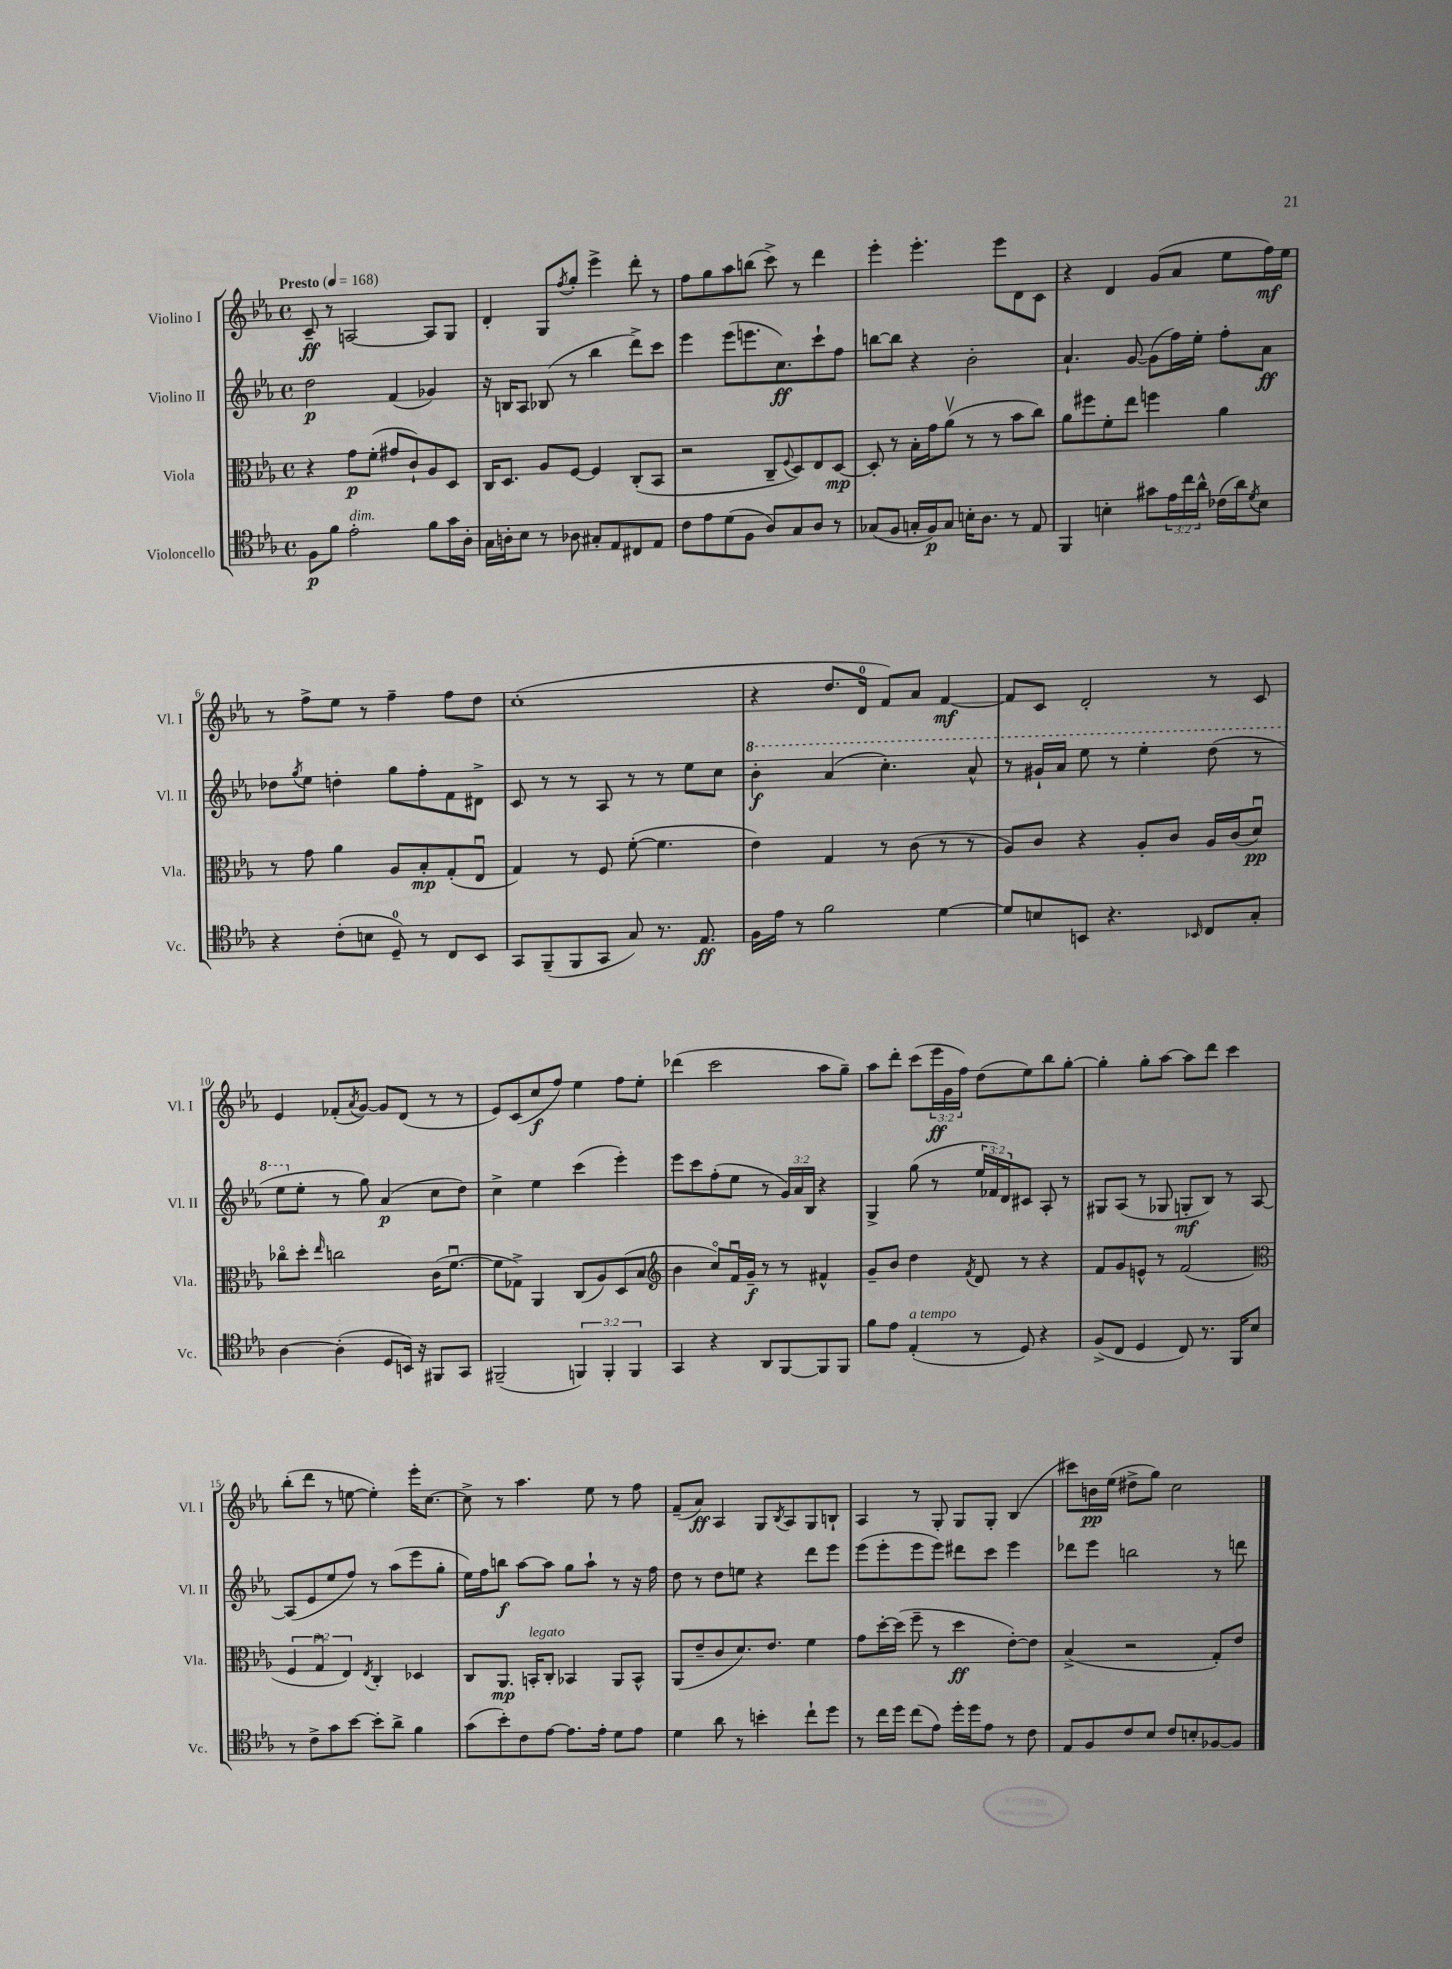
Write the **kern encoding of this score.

**kern	**kern	**kern	**kern
*staff4	*staff3	*staff2	*staff1
*clefC4	*clefC3	*clefG2	*clefG2
*k[b-e-a-]	*k[b-e-a-]	*k[b-e-a-]	*k[b-e-a-]
*M4/4	*M4/4	*M4/4	*M4/4
*met(c)	*met(c)	*met(c)	*met(c)
*MM168	*MM168	*MM168	*MM168
8F\L	4r	2dd\	8c~/
8f\J	.	.	8r
2e-'\	8g\L	.	[2A/
.	(8f'\J	.	.
.	8g#/L	(4f/	.
.	8c`/)	.	.
8f\L	8A-/	4g-/)	8A/]L
16g\L	8D/J	.	8G/J
16A-'\JJ	.	.	.
=	=	=	=
16G\LL	16C/LK	16r	4d'/
16A'\J	8.D/J	16B/LK	.
8B-\J	.	8A-/J	.
8r	8A-/L	(8B-/	8G/L
.	.	.	8qff/
8A-\	[8F/J	8r	8gg'/J
8G#'/L	4F/]	4bb-\	4eee-^\
8E-/	.	.	.
8C#/	(8C'/L	8ddd^\L)	8ddd'\
8E-/J	8BB-/J	8ccc\J	8r
=	=	=	=
8c\L	2r	4eee-\	8ff\L
8e-\	.	.	8gg\
(8d\	.	(8eee-\L	8aa-\
8F\J	.	8.eee\	(8bb\J
8A-/L)	8C~/L	.	8ccc^\)
.	.	8.cc\)	.
.	8qqF/	.	.
8G/	8D/)	.	8r
8A-/J	8E-/	8ccc`\	4ddd\
8r	[8D/J	8ff\J	.
=	=	=	=
(8G-/L	8D'/]	[8bb\L	4eee-'\
8F/J	8r	8bb\]J	.
16G'/LL	16B-'\LL	4r	4.eee-'\
16F/J)	16g\J	.	.
8G/J	(8a-v\J	.	.
16B'\LK	8r	2b-'\	.
8.A-\J	.	.	.
.	8r	.	8eee-\L
8r	8b-\L	.	8d\
8E-/	8cc\J)	.	8c\J
=	=	=	=
4FF/	8a-\L	4.a-`/	4r
.	8ff#\	.	.
4B'\	8f'\	.	4d/
.	8ee-\J	[8g/	.
8g#\L	4ff\	(8g\]L	(8g/L
24e-\L	.	16ff\L)	8a-/J
24cc\	.	.	.
.	.	16ee-'\JJ	.
24a-^^\JJ	.	.	.
(16c-\LL	4a-\	8ff'\L	8ee-\L
16a-\J)	.	.	.
8qd/	.	.	.
8B\J	.	8a-\J	16ff\L)
.	.	.	16ee-\JJ
=	=	=	=
4r	8r	8dd-\L	8r
.	.	8qgg/	.
.	8g\	8ee-\J	8ff^\L
(8c'\L	4a-\	4dd'\	8ee-\J
8B\J	.	.	8r
8D~/)	8A-/L	8gg\L	4ff~\
8r	8B-'/	8ff'\	.
8C/L	(8G'/	8f\	8ff\L
8BB-/J	8E-u/J	8d#^\J	8dd\J
=	=	=	=
8GG/L	4G/)	8c/	(1cc'
(8FF~/	.	8r	.
8FF/	8r	8r	.
8GG/J	8F/	8A-/	.
8G/)	([8f'\	8r	.
8.r	4.f\]	8r	.
.	.	8ee-\L	.
8.E-/	.	.	.
.	.	8cc\J	.
=	=	=	=
16F\LL	4e-\)	4bb-'\	4r
16e-\JJ	.	.	.
8r	.	.	.
2f\	4G/	(4aa-/	8.dd/L
.	.	.	16d/Jk
.	8r	4.ccc'\)	8f/L)
.	(8c\	.	8a-/J
[4d\	8r	.	[4f/
.	8r	8aa-^^/	.
=	=	=	=
8d/]L	8A-/L)	8r	8f/]L
8B/	8c/J	16gg#`/LL	8c/J
.	.	16aa-/JJ	.
8BB/J	4r	8eee-\	2d'/
4.r	.	8r	.
.	8A-'/L	4eee-'\	.
.	8c/J	.	.
16qqBB-/	.	.	.
8C/L	16A-/LL	(8ddd\	8r
.	(16c/J	.	.
8G'/J	8du/J)	8r	8c/
=	=	=	=
[4A-\	8cc-o\L	8eee-\L	4e-/
.	8dd'\J	8ee-'\J	.
.	16qqee-/	.	.
(4A-'\]	2cc\	8r	(8f-'/L
.	.	.	8qa-/
.	.	8gg\)	[8g/J)
8D/L	.	(4a-/	8g/]L
16BB/Jk)	.	.	(8d/J
16r	.	.	.
8FF#/L	(16c\LK	8cc\L	8r
.	[8.fu\J	.	.
8GG/J	.	8dd\J)	8r
=	=	=	=
(2FF#~/	8f\]L	4cc^\	8e-/L)
.	8G-^\J)	.	(8c/
.	4AA-/	4ee-\	8cc/
.	.	.	8ff/J)
6FF/)	(8C/L	(4ccc\	4ee-\
.	8A-/)	.	.
6FF'/	.	.	.
.	(8D/	4eee-'\)	8ff\L
6FF/	.	.	.
.	8B-/J	.	8ee-'\J
=	=	=	=
*	*clefG2	*	*
4GG/	4b-\	8eee-\L	(4ddd-\
.	.	8ccc\	.
4r	8cco/L)	(8ff'\	2ccc\
.	16fu/L	8ee-\J	.
.	16g~/JJ	.	.
8AA-/L	8r	8r	.
[8FF/	8r	24g/LL)	.
.	.	24a-/	.
.	.	24B-/JJ	.
8FF/]	4f#^^/	4r	8aa-\L
8FF/J	.	.	8gg~\J)
=	=	=	=
8f\L	8g~/L	4G^/	8aa-\L
8e-\J	8b-/J	.	8ddd'\J
(4E-'/	4dd\	(8gg\	(8ccc\L
.	.	8r	24eee-\L
.	.	.	24g\
.	.	.	24ff\JJ)
.	8qf/	.	.
8r	8d/	24ee-/LL	(8dd\L
.	.	24f-/)	.
.	.	24d/J	.
8D/)	8r	8c#/J	8ee-\)
4r	4r	8A-'/	8bb-\
.	.	8r	[8gg'\J
=	=	=	=
(8F^/L	8f/L	8G#/L	4gg'\]
8C/J	8g/	(8A-/J	.
4D/	8e^^/J	8r	8gg'\L
.	8r	8G-/	[8aa-\J
8C/)	(2f/	8G'/L	8aa-\]L
8.r	.	8B-/J)	8ddd\J
.	.	8r	4ccc\
16FF/LK	.	.	.
8B-/J	.	[8A-/	.
=	=	=	=
*	*clefC3	*	*
8r	6F/	(8A-/]L	(8bb-'\L
8c^\L	.	8e-/	8ddd\J
.	6Gu/	.	.
8g\	.	8ee-/	8r
.	6E-/)	.	.
[8b-\J	.	8ff/J)	[8ee\
.	8qE-/	.	.
8b-'\]L	4C'/	8r	4ee'\])
8a-^\J	.	(8aa-\L	.
4f\	4D-/	8eee-\	16eee-'\LK
.	.	.	[8.cc\J
.	.	8gg'\J	.
=	=	=	=
(8g\L	8C/L	16ee-\LL)	8cc^\]
.	.	16ff\J	.
8b-'\)	8.AA-/J	8bb\J	8r
8c\	.	[8aa-\L	4.aa-\
.	16BB'/LK	.	.
[8e-\J	8C'/J	8aa-\]J	.
8.e-\]L	4BB-/	8gg\L	.
.	.	8aa-`\J	8ee-\
16e-'\Jk	.	.	.
8d\L	8AA-/L	8r	8r
8e-\J	8BB-^^/J	16r	8ff\
.	.	16ff\	.
=	=	=	=
4d\	(8AA-/L	8dd\	(8f~/L
.	8e-~/	8r	8a-/J)
8a-\	8c/	8dd\L	4A-/
8r	8.d/)	8ee\J	.
4b'\	.	4r	8G/L
.	8.e-/J	.	.
.	.	.	8qB-/
.	.	.	8A-/
8cc`\L	4f\	8ddd\L	8G/
8dd\J	.	8eee-\J	8B`/J
=	=	=	=
8r	8g\L	(8eee-\L	4A-/
16cc\LL	[16dd'\L	8eee-'\	.
16dd\JJ	(16dd\]JJ	.	.
(8cc\L	8ff~\	8eee-\	8r
8e-\J)	8r	8eee-\J)	8G'/
16dd'\LL	4dd\	8ddd#\L	8G/L
16dd\J	.	.	.
8e-\J	.	8ccc\J	8G'/J
8r	[8e-'\L)	4eee-\	(4B-/
8c\	8e-\]J	.	.
=	=	=	=
8E-/L	(4B-^/	8ddd-\L	8ccc#\L)
8F/	.	8eee-\J	16b\L
.	.	.	(16ee-\JJ
8c/	2r	2bb\	8dd#^\L
8B-/J	.	.	8gg\J)
8c/L	.	.	2cc\
8B'/	.	.	.
[8F-/	8G'/L)	8r	.
8F-/]J	8e-/J	8ddd\	.
==	==	==	==
*-	*-	*-	*-
